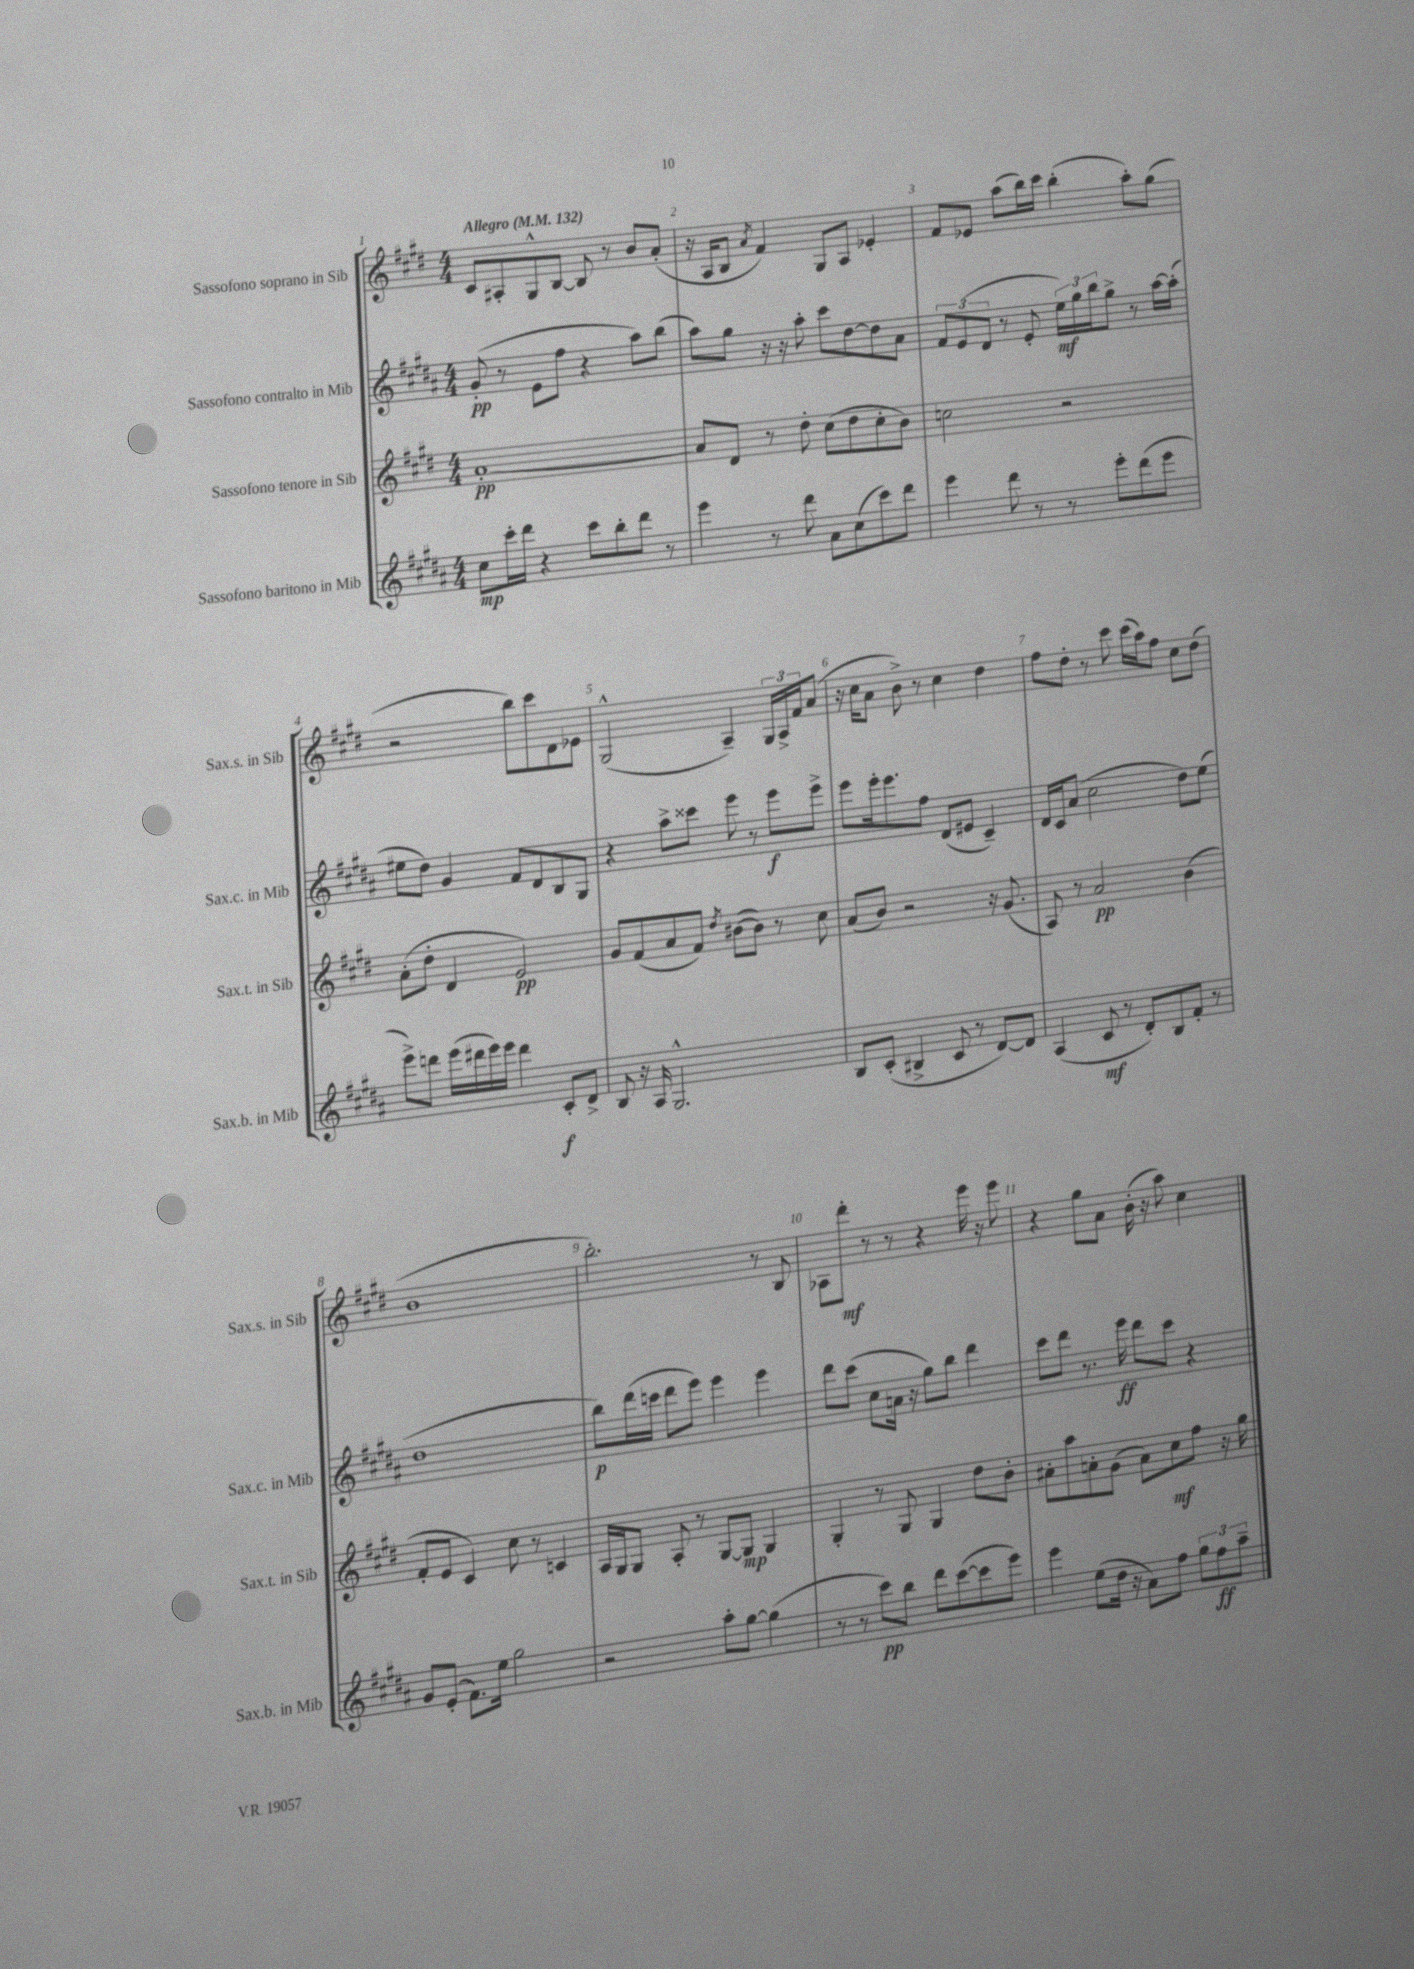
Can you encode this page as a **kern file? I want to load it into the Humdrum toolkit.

**kern	**kern	**kern	**kern
*staff4	*staff3	*staff2	*staff1
*clefG2	*clefG2	*clefG2	*clefG2
*k[f#c#g#d#a#]	*k[f#c#g#d#]	*k[f#c#g#d#a#]	*k[f#c#g#d#]
*M4/4	*M4/4	*M4/4	*M4/4
*MM132	*MM132	*MM132	*MM132
8cc#	[1a'	(8g#'	8c#
16ccc#'	.	8r	8A#'
16ddd#	.	.	.
4r	.	8e	8G#^^
.	.	8ff#	[8B
8ccc#	.	4r	8B]
8bb'	.	.	8r
8ddd#	.	8aa#)	8b
8r	.	(8bb	(8a'
=	=	=	=
4eee	8a]	8aa#)	16r
.	.	.	16A
.	8d#	8gg#	8B
.	.	.	8qa
8r	8r	16r	4f#)
.	.	16r	.
8ddd#	8dd#'	8aa#'	.
8a#	(8cc#	8ccc#	8G#
(8cc#	8dd#	[8dd#	8A
8ccc#)	8cc#'	8dd#]	4e-'
8ddd#	8b)	8a#	.
=	=	=	=
4eee	2cc	12f#	8f#
.	.	(12e	.
.	.	.	8e-
.	.	12d#	.
8ddd#	.	8r	(8aa
8r	.	8e'	16bb)
.	.	.	16ccc#
8r	2r	24ee)	(4bb'
.	.	24gg#	.
.	.	24bb	.
8eee'	.	8gg#^	.
(8ddd#	.	8r	8aa')
8eee	.	[16aa#	(8gg#
.	.	(16aa#']	.
=	=	=	=
8eee^)	(8a'	8ee#	2r
8ddd	8dd#'	8dd#)	.
(16eee	4d#	4g#	.
16ddd#	.	.	.
16eee)	.	.	.
16eee	.	.	.
4ddd#	2e)	8f#	8bb)
.	.	8d#	8ccc#
8c#'	.	8B	8d#
8d#^	.	8G#	8e-
=	=	=	=
8B	8g#	4r	(2G#^^
16r	(8f#	.	.
16A#	.	.	.
2.G#^^	8a	8aa#^	.
.	8f#)	8ccc##	.
.	8qdd#	.	.
.	([8b#	8eee	4A~)
.	8b#])	8r	.
.	8r	8eee	24G#
.	.	.	24A^
.	.	.	24f#
.	8cc#	8eee^	(8a
=	=	=	=
8B	(8a	8eee	16r
.	.	.	16cc#
(8c#'	8b)	16eee'	8a
.	.	8.eee	.
4B#^	2r	.	8b^)
.	.	8ff#	8r
8c#	.	(8d#	4cc#
8r	.	8e#	.
[8d#)	16r	4c#~)	4dd#
.	(8.g#	.	.
8d#]	.	.	.
=	=	=	=
(4A#	8A)	16d#	8ff#
.	.	16c#	.
.	8r	(8a#	8dd#'
8c#	2a	2cc#	8r
8r	.	.	8ccc#
8d#')	.	.	(16ccc#
.	.	.	16aa)
8B	.	.	8ff#
8f#'	(4b	8dd#)	8cc#
8r	.	(8ee	(8dd#
=	=	=	=
8g#	8f#'	1dd#	1b
(8e'	8e	.	.
8.f#)	4c#)	.	.
16ee	.	.	.
2gg#	8cc#	.	.
.	8r	.	.
.	4c	.	.
=	=	=	=
2r	16A	8bb)	2.bb')
.	16G#	.	.
.	8G#	(16ddd#	.
.	.	16ccc	.
.	8A'	8ddd#	.
.	8r	8eee)	.
8aa#'	[8G#	4eee	.
[8gg#	8G#]	.	.
(4gg#]	4G#	4eee	8r
.	.	.	8B
=	=	=	=
8r	4G#'	8ddd#	8A-
8r	.	(8ccc#	8ddd#'
8ccc#)	8r	8cc#	8r
8bb	8G#	16a	8r
.	.	16r	.
8ddd#	4G#	8gg#)	4r
([8ccc#	.	8bb	.
8ccc#]	8dd#	4ddd#	16eee
.	.	.	16r
8eee)	8b'	.	8eee
=	=	=	=
4eee	8a#'	8ccc#	4r
.	8aa	8ddd#	.
(8ee	8a'	8.r	8gg#
16dd#	(8g#	.	8a
16r	.	16eee	.
8a#)	8a)	8ddd#	(16b'
.	.	.	16r
8ff#	8cc#	8ccc#	8aa)
12gg#	8ff#	4r	4cc#
12ff#	.	.	.
.	16r	.	.
12aa#~	.	.	.
.	16gg#	.	.
==	==	==	==
*-	*-	*-	*-
